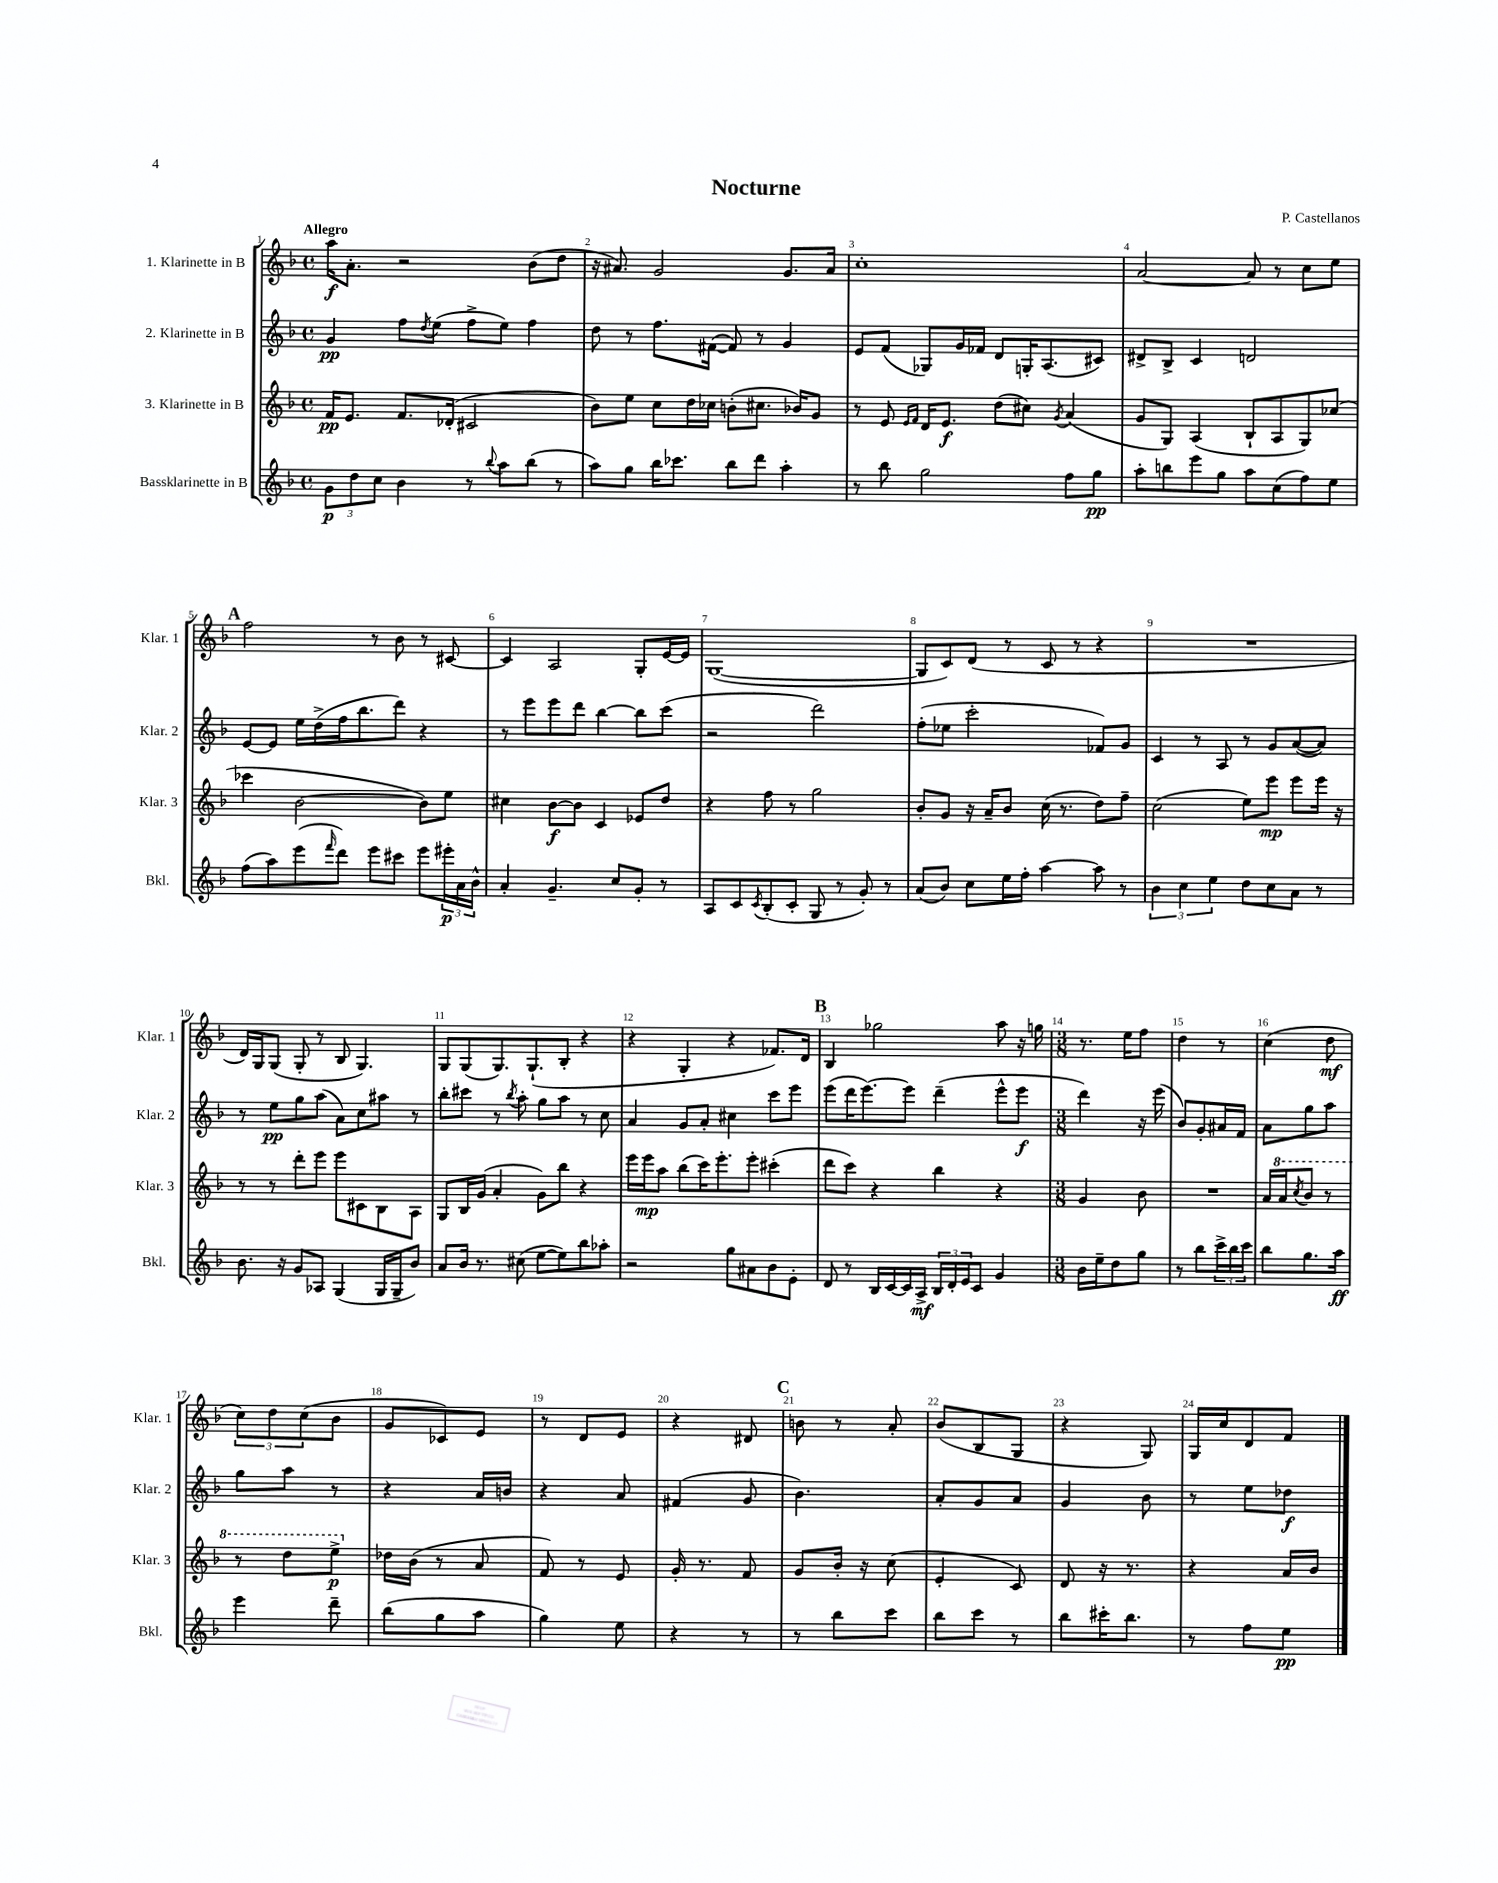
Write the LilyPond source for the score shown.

\header { title = "Nocturne" composer = "P. Castellanos" }
<<
\new StaffGroup <<
\new Staff = "s0" \with { instrumentName = "1. Klarinette in B" shortInstrumentName = "Klar. 1" } {
    \clef treble \key f \major \defaultTimeSignature \time 4/4 \tempo "Allegro"
    a''16\f a'8.-. r2 bes'8( d''8 |
    r16 ais'8.) g'2 g'8. ais'16 |
    c''1-. |
    a'2~ a'8 r8 c''8 e''8 |
    \mark \markup { \bold "A" } f''2 r8 bes'8 r8 cis'8~ |
    cis'4 a2 g8-. e'16~ e'16 |
    g1~( |
    g8 c'8) d'8( r8 c'8 r8 r4 |
    R1 |
    d'16) g16 g8( g8-. r8 bes8 g4.) |
    g8 g8( g8.) g8.-!( bes8-. r4 |
    r4 g4-. r4 fes'8.) d'16 |
    \mark \markup { \bold "B" } bes4 ges''2 a''8 r16 g''16 |
    \numericTimeSignature \time 3/8 r8. e''16 f''8 |
    d''4 r8 |
    c''4( d''8\mf |
    \tuplet 3/2 { c''8) d''8 c''8( } bes'8 |
    g'8 ces'8) e'8 |
    r8 d'8 e'8 |
    r4 dis'8 |
    \mark \markup { \bold "C" } b'8 r8 a'8-. |
    bes'8( bes8 g8 |
    r4 g8) |
    g16 c''16 d'8 f'8 \bar "|." |
}
\new Staff = "s1" \with { instrumentName = "2. Klarinette in B" shortInstrumentName = "Klar. 2" } {
    \clef treble \key f \major \defaultTimeSignature \time 4/4
    g'4\pp f''8 \acciaccatura { d''8 } e''8( f''8-> e''8) f''4 |
    d''8 r8 f''8. fis'16~( fis'8) r8 g'4 |
    e'8 f'8( ges8) g'16 fes'16 d'8 g16-. a8.( cis'8) |
    dis'8-> bes8-> c'4 d'2 |
    \mark \markup { \bold "A" } e'8~ e'8 e''16 d''16->( f''16 bes''8. d'''8) r4 |
    r8 e'''8 e'''8 d'''8 bes''4~ bes''8 c'''8( |
    r2 d'''2) |
    f''8-.( ees''8 c'''2-. fes'8) g'8 |
    c'4 r8 a8 r8 g'8 a'8~( a'8) |
    r8 e''8\pp g''8 a''8( a'8) c''8 ais''8 r8 |
    bes''8-. cis'''8 r8 \acciaccatura { bes''8 } a''8-. g''8 a''8 r8 c''8 |
    a'4 g'8 a'8-. cis''4 c'''8 e'''8 |
    \mark \markup { \bold "B" } e'''8( d'''16 e'''8.~) e'''8 d'''4--( e'''8-^ e'''8\f |
    \numericTimeSignature \time 3/8 d'''4) r16 e'''16( |
    bes'8) g'8-. ais'16 f'16 |
    a'8 g''8 a''8 |
    g''8 a''8 r8 |
    r4 a'16 b'16 |
    r4 a'8 |
    fis'4( g'8 |
    \mark \markup { \bold "C" } bes'4.) |
    a'8-. g'8 a'8 |
    g'4 bes'8 |
    r8 e''8 des''8\f \bar "|." |
}
\new Staff = "s2" \with { instrumentName = "3. Klarinette in B" shortInstrumentName = "Klar. 3" } {
    \clef treble \key f \major \defaultTimeSignature \time 4/4
    f'16\pp e'8. f'8. des'16-.( cis'2 |
    bes'8) e''8 c''8 d''16 ces''16 b'8-.( cis''8. bes'16) g'8 |
    r8 e'8 \grace { e'16 f'16 } d'16 e'8.\f d''8( cis''8) \acciaccatura { g'8 } a'4( |
    g'8 g8) a4( bes8-! a8 g8) ces''8( |
    \mark \markup { \bold "A" } ces'''4 bes'2~ bes'8) e''8 |
    cis''4 bes'8~\f bes'8 c'4 ees'8 d''8 |
    r4 f''8 r8 g''2 |
    bes'8-. g'8 r16 a'16-- bes'8 c''16( r8. d''8) f''8-- |
    c''2( e''8) e'''8\mp e'''8 e'''16 r16 |
    r8 r8 d'''8-. e'''8 e'''8 cis'8 bes8 a8 |
    g8 bes16 g'16( a'4-. g'8) bes''8 r4 |
    e'''16 e'''16\mp a''8 bes''8( c'''16) e'''8.-. e'''8-. cis'''4-.( |
    \mark \markup { \bold "B" } d'''8 c'''8) r4 bes''4 r4 |
    \numericTimeSignature \time 3/8 g'4 bes'8 |
    R4. |
    a'16 \ottava #1 a''16 \acciaccatura { c'''8 } bes''8 r8 |
    r8 d'''8 e'''8->\p \ottava #0 |
    des''16 bes'16( r8 a'8 |
    f'8) r8 e'8 |
    g'16-. r8. f'8 |
    \mark \markup { \bold "C" } g'8 bes'16-. r16 c''8( |
    e'4-. c'8) |
    d'8 r16 r8. |
    r4 a'16 bes'16 \bar "|." |
}
\new Staff = "s3" \with { instrumentName = "Bassklarinette in B" shortInstrumentName = "Bkl." } {
    \clef treble \key f \major \defaultTimeSignature \time 4/4
    \tuplet 3/2 { g'8\p d''8 c''8 } bes'4 r8 \appoggiatura { bes''8 } a''8 bes''8( r8 |
    a''8) g''8 bes''16 ces'''8. bes''8 d'''8 a''4-. |
    r8 bes''8 g''2 f''8 g''8\pp |
    a''8-. b''8 e'''8 g''8 a''8 c''8( f''8) e''8 |
    \mark \markup { \bold "A" } f''8( a''8) e'''8( \grace { f'''16 } d'''8) e'''8 cis'''8 e'''8 \tuplet 3/2 { eis'''16-.\p a'16 bes'16-^ } |
    a'4-. g'4.-- c''8 g'8-. r8 |
    a8 c'8 \acciaccatura { c'8 } bes8-.( c'8-. g8 r8 g'8-.) r8 |
    a'8( bes'8) c''8 e''16 f''16-. a''4~ a''8 r8 |
    \tuplet 3/2 { bes'4 c''4 e''4 } d''8 c''8 a'8 r8 |
    bes'8. r16 g'8 aes8 g4( g16 g16-- bes'8) |
    a'8 bes'16 r8. cis''8( e''8~ e''8) bes''8 aes''8-. |
    r2 g''8 ais'8 bes'8 e'8-. |
    \mark \markup { \bold "B" } d'8 r8 bes16 c'16~ c'16 a16->\mf \tuplet 3/2 { bes16 d'16-. e'16 } c'8 g'4 |
    \numericTimeSignature \time 3/8 bes'16 e''16-- d''8 g''8 |
    r8 bes''8 \tuplet 3/2 { c'''16-> bes''16 c'''16 } |
    bes''8 g''8. a''16\ff |
    e'''4 d'''8-- |
    bes''8( g''8 a''8 |
    g''4) e''8 |
    r4 r8 |
    \mark \markup { \bold "C" } r8 bes''8 c'''8 |
    bes''8 c'''8 r8 |
    bes''8 cis'''16-. bes''8. |
    r8 f''8 e''8\pp \bar "|." |
}
>>
>>
\layout { \context { \Score \override BarNumber.break-visibility = ##(#f #t #t) barNumberVisibility = #all-bar-numbers-visible } }
